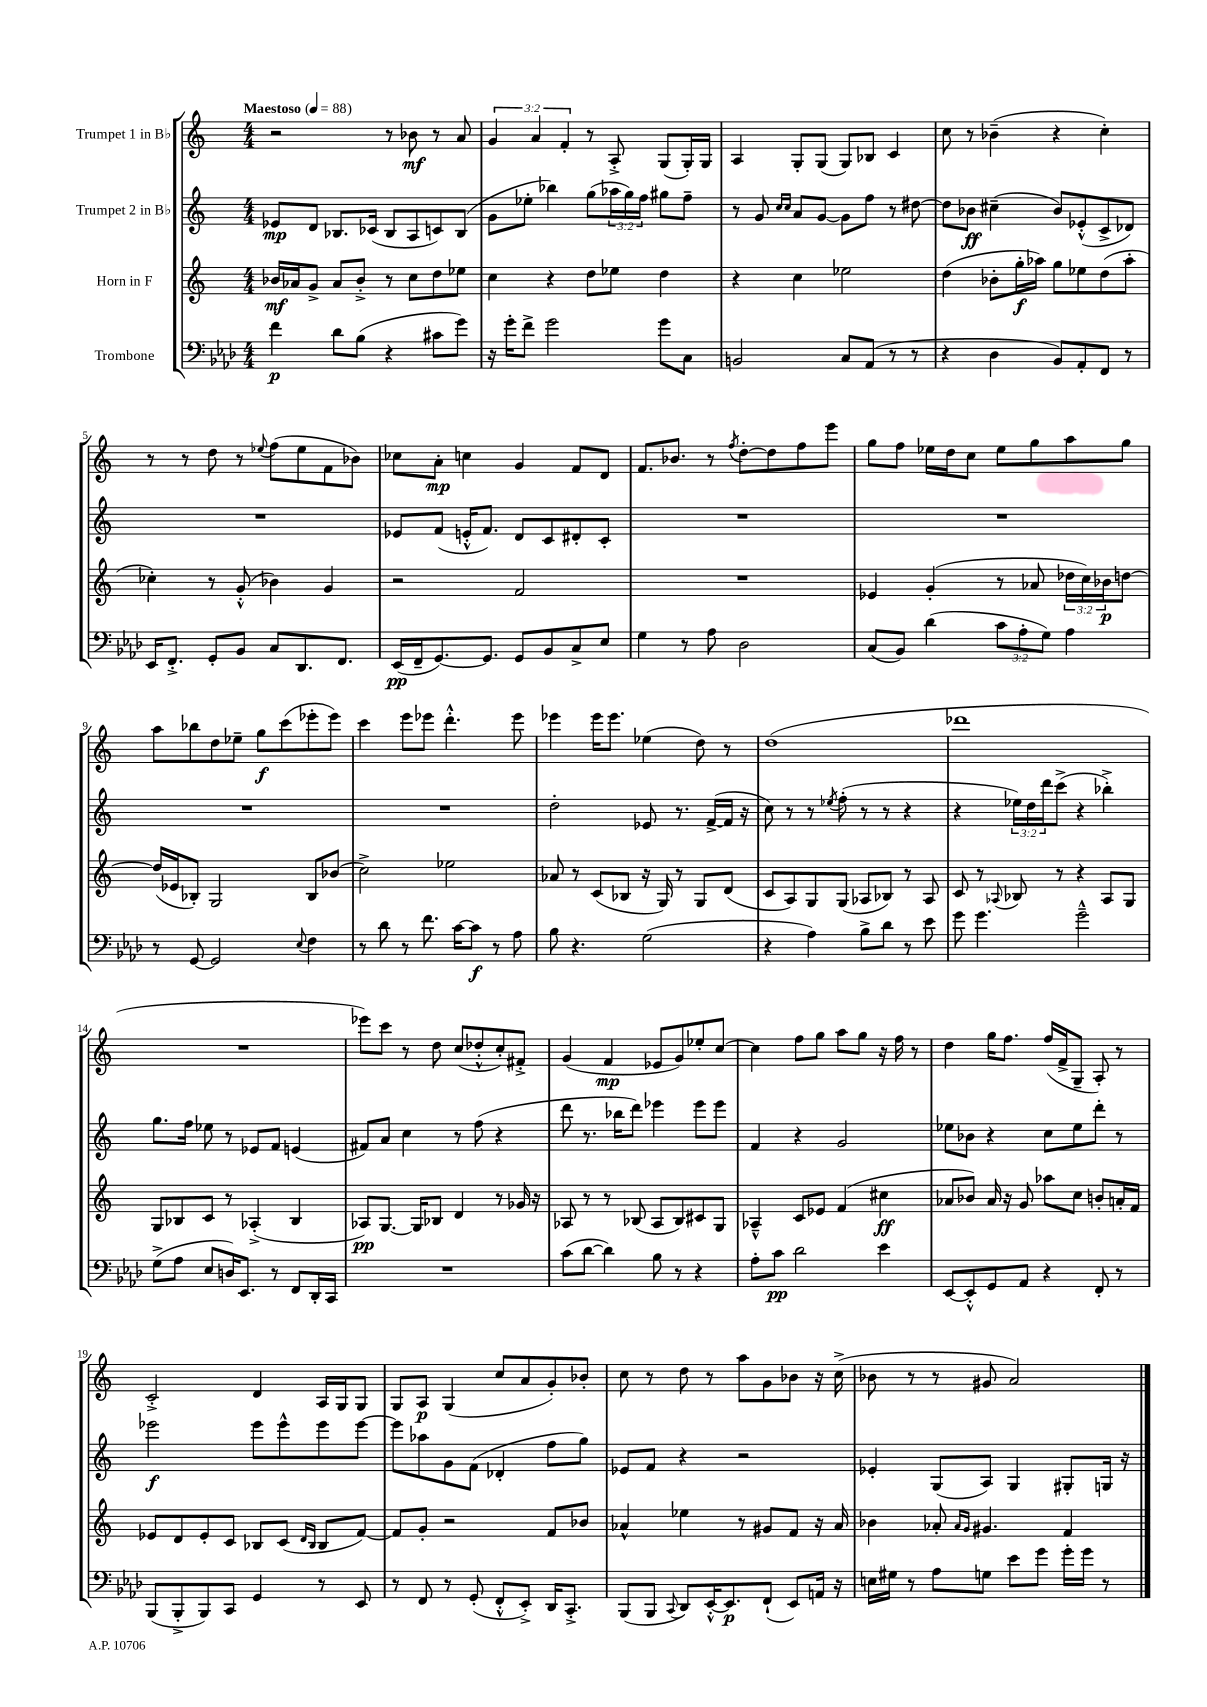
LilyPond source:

<<
\new StaffGroup <<
\new Staff = "s0" \with { instrumentName = "Trumpet 1 in Bb" } {
    \clef treble \key c \major \numericTimeSignature \time 4/4 \override Staff.TupletNumber.text = #tuplet-number::calc-fraction-text \tempo "Maestoso" 4 = 88
    r2 r8 bes'8\mf r8 a'8 |
    \tuplet 3/2 { g'4 a'4 f'4-. } r8 a8-.-> g8( g16-.) g16 |
    a4 g8-. g8( g8) bes8 c'4 |
    c''8 r8 bes'4--( r4 c''4-.) |
    r8 r8 d''8 r8 \appoggiatura { ees''8 } f''8( ees''8 f'8 bes'8) |
    ces''8 a'8-.\mp c''4 g'4 f'8 d'8 |
    f'8. bes'8. r8 \acciaccatura { f''8 } d''8~-. d''8 f''8 e'''8 |
    g''8 f''8 ees''16 d''16 c''8 ees''8 g''8 a''8 g''8 |
    a''8 bes''8 d''8 ees''8-- g''8\f c'''8( ees'''8-. ees'''8) |
    c'''4 e'''8 ees'''8 d'''4.-.-^ ees'''8 |
    ees'''4 ees'''16 ees'''8. ees''4( d''8) r8 |
    d''1( |
    des'''1 |
    R1 |
    ees'''8) c'''8 r8 d''8 c''8( des''8-.-^ c''8-.) fis'8-.-> |
    g'4( f'4\mp ees'8 g'8) ees''8-. c''8~ |
    c''4 f''8 g''8 a''8 g''8 r16 f''16 r8 |
    d''4 g''16 f''8. f''16( f'16-> g8-- a8-.) r8 |
    c'2-.-> d'4 a16 g16 g8 |
    g8 a8\p g4( c''8 a'8 g'8-.) bes'8-. |
    c''8 r8 d''8 r8 a''8 g'8 bes'8 r16 c''16->( |
    bes'8 r8 r8 gis'8 a'2) \bar "|." |
}
\new Staff = "s1" \with { instrumentName = "Trumpet 2 in Bb" } {
    \clef treble \key c \major \numericTimeSignature \time 4/4 \override Staff.TupletNumber.text = #tuplet-number::calc-fraction-text
    ees'8\mp d'8 bes8. ces'16( bes8 a8 c'8) bes8( |
    g'8 ees''8-. bes''4) g''8( \tuplet 3/2 { aes''16 g''16) f''16 } gis''8 f''8-- |
    r8 g'8 \grace { c''16 c''16 } a'8 g'8~ g'8 f''8 r8 dis''8~ |
    dis''8 bes'8\ff cis''4--( bes'8) ees'8-.-^( c'8-> des'8) |
    R1 |
    ees'8 f'8( e'16-.-^ f'8.) d'8 c'8 dis'8-. c'8-. |
    R1 |
    R1 |
    R1 |
    R1 |
    d''2-. ees'8 r8. f'16~->( f'16 r16 |
    c''8) r8 r8 \acciaccatura { ees''8 } f''8-.( r8 r8 r4 |
    r4 \tuplet 3/2 { ees''16) d''16 d'''16 } c'''8->( r4 bes''4-.->) |
    g''8. f''16 ees''8 r8 ees'8 f'8 e'4( |
    fis'8) a'8 c''4 r8 f''8( r4 |
    d'''8 r8. bes''16 d'''8) ees'''4 ees'''8 ees'''8 |
    f'4 r4 g'2 |
    ees''8 bes'8 r4 c''8 ees''8 d'''8-. r8 |
    ees'''2\f ees'''8 ees'''8-^ ees'''8 ees'''8~ |
    ees'''8 aes''8 g'8 f'8( des'4-. f''8 g''8) |
    ees'8 f'8 r4 r2 |
    ees'4-. g8( a8) g4 gis8-. g16 r16 \bar "|." |
}
\new Staff = "s2" \with { instrumentName = "Horn in F" } {
    \clef treble \key c \major \numericTimeSignature \time 4/4 \override Staff.TupletNumber.text = #tuplet-number::calc-fraction-text
    bes'16\mf aes'16 g'8-> aes'8 bes'8-.-> r8 c''8 d''8 ees''8 |
    c''4 r4 d''8 ees''8 d''4 |
    r4 c''4 ees''2 |
    d''4( bes'8-. g''16-.\f aes''16) g''8 ees''8 d''8( aes''8-. |
    ces''4-.) r8 g'8-.-^( bes'4) g'4 |
    r2 f'2 |
    R1 |
    ees'4 g'4-.( r8 aes'8 \tuplet 3/2 { des''16 c''16) bes'16\p } d''8~ |
    d''16( ees'16 bes8-.) g2 bes8 bes'8( |
    c''2->) ees''2 |
    aes'8 r8 c'8( bes8 r16 g16) r8 g8 d'8( |
    c'8 a8) g8 g8( aes8 bes8) r8 aes8 |
    c'8 r8 \appoggiatura { aes8 } bes8 r8 r4 aes8 g8 |
    g8 bes8 c'8 r8 aes4-.->( bes4 |
    aes8\pp) g8.~ g16 bes8 d'4 r8 ges'16 r16 |
    aes8 r8 r8 bes8( aes8 bes8) cis'8 g8 |
    aes4---^ c'8 ees'8 f'4( cis''4\ff |
    aes'8 bes'8) aes'16 r16 g'8 aes''8 c''8 b'8-. a'16-. f'16 |
    ees'8 d'8 ees'8-. c'8 bes8 c'8( \grace { d'16 bes16 } bes8 f'8~) |
    f'8 g'8-. r2 f'8 bes'8 |
    aes'4-^ ees''4 r8 gis'8 f'8 r16 aes'16 |
    bes'4 aes'8-. \grace { aes'16 g'16 } gis'4. f'4 \bar "|." |
}
\new Staff = "s3" \with { instrumentName = "Trombone" } {
    \clef bass \key aes \major \numericTimeSignature \time 4/4 \override Staff.TupletNumber.text = #tuplet-number::calc-fraction-text
    f'4\p des'8 bes8( r4 cis'8 g'8) |
    r16 g'16-. f'8-> g'2 g'8 c8 |
    b,2 c8 aes,8( r8 r8 |
    r4 des4 bes,8) aes,8-. f,8 r8 |
    ees,16 f,8.-.-> g,8-. bes,8 c8 des,8. f,8. |
    ees,16\pp( f,16-- g,8.~) g,8. g,8 bes,8 c8-> ees8 |
    g4 r8 aes8 des2 |
    c8( bes,8) des'4( \tuplet 3/2 { c'8 aes8-. g8) } aes4 |
    r8 g,8~ g,2 \appoggiatura { ees8 } f4 |
    r8 des'8 r8 f'8. c'16~ c'8\f r8 aes8 |
    bes8 r4. g2( |
    r4 aes4) bes8-> des'8 r8 ees'8 |
    g'8 g'4. g'2---^ |
    g8->( aes8 ees8 d16) ees,8. r8 f,8 des,16-. c,16 |
    R1 |
    c'8( des'8~ des'4) bes8 r8 r4 |
    aes8-. c'8\pp des'2 ees'4 |
    ees,8~ ees,8-.-^ g,8 aes,8 r4 f,8-. r8 |
    bes,,8( bes,,8-.-> bes,,8) c,8 g,4 r8 ees,8 |
    r8 f,8 r8 g,8-.( f,8-.-^ ees,8-.->) des,16 c,8.-.-> |
    bes,,8( bes,,8 \appoggiatura { c,8 } des,8) ees,16~-.-^ ees,8.\p f,8-!( ees,8) a,16 r16 |
    e16 gis16 r8 aes8 g8 ees'8 g'8 g'16-. g'16 r8 \bar "|." |
}
>>
>>
